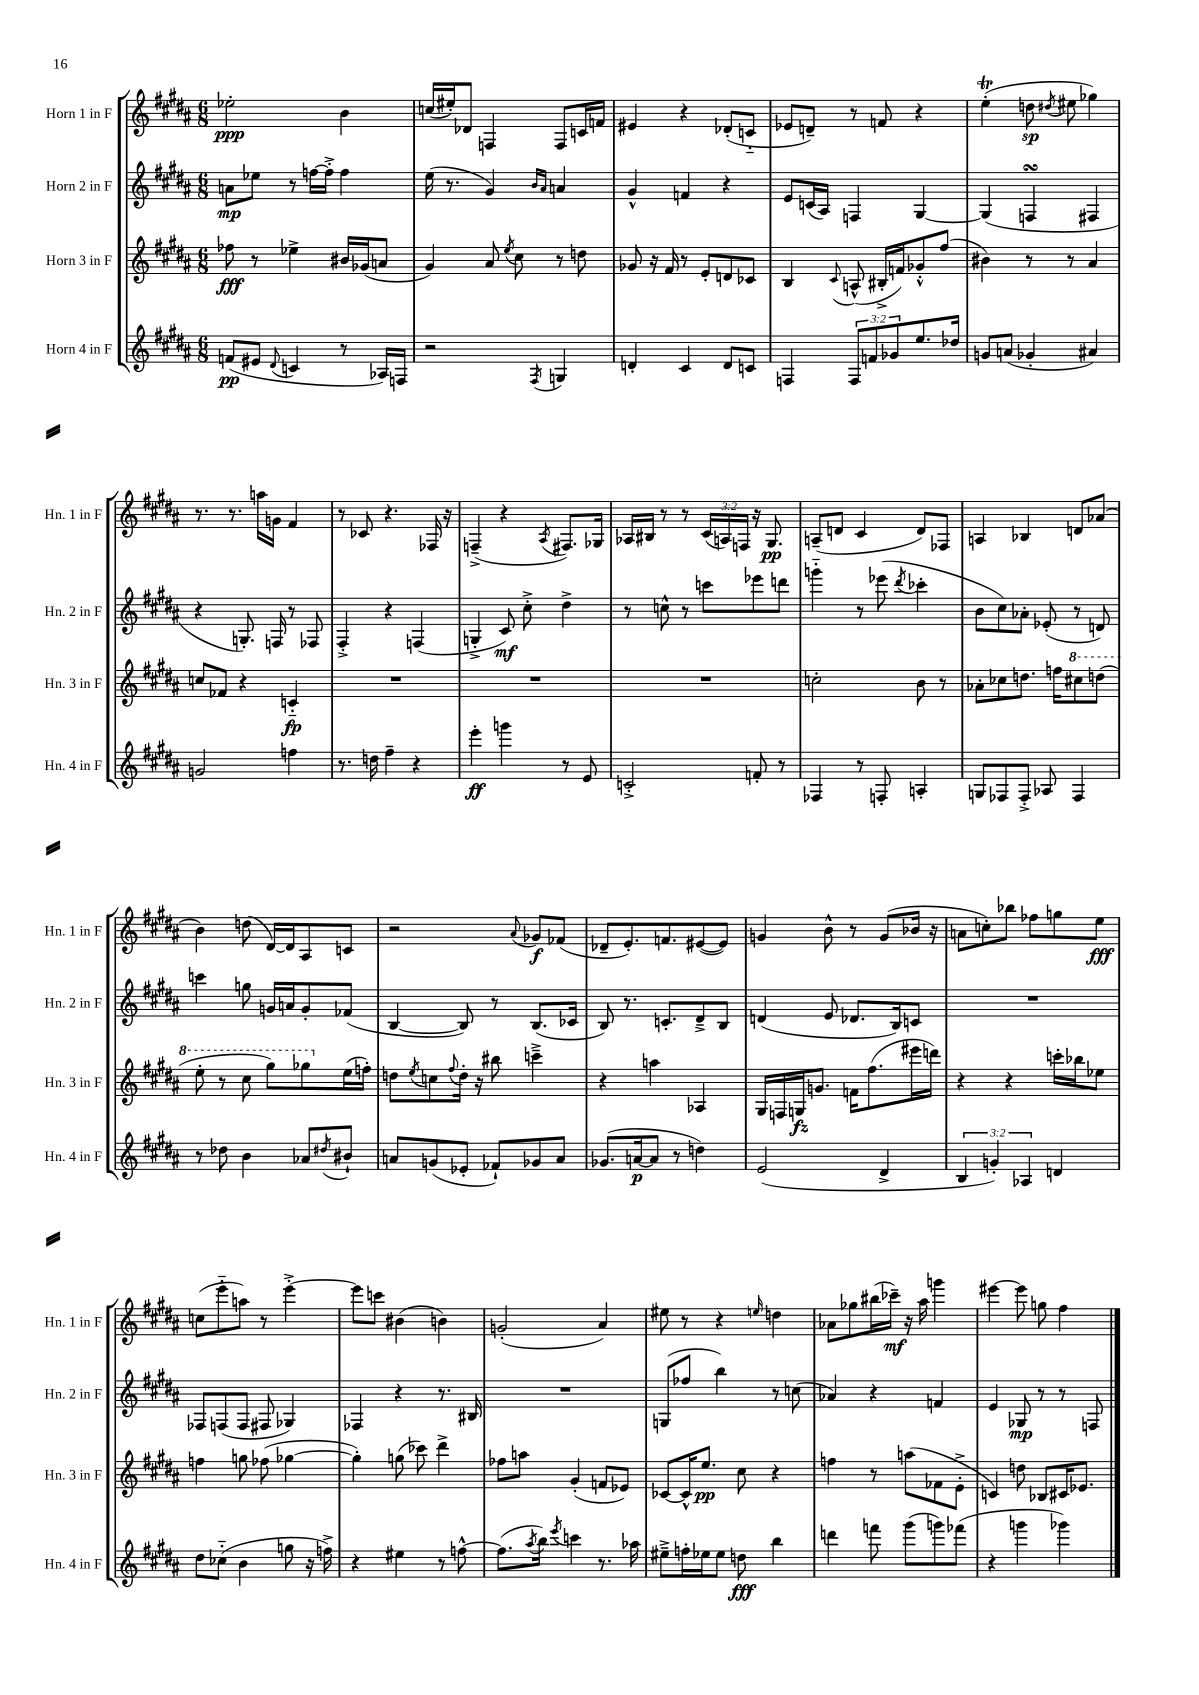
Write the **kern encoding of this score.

**kern	**dynam	**kern	**dynam	**kern	**dynam	**kern	**dynam
*part4	*part4	*part3	*part3	*part2	*part2	*part1	*part1
*staff4	*staff4	*staff3	*staff3	*staff2	*staff2	*staff1	*staff1
*I"Horn 4 in F	*	*I"Horn 3 in F	*	*I"Horn 2 in F	*	*I"Horn 1 in F	*
*I'Hn. 4 in F	*	*I'Hn. 3 in F	*	*I'Hn. 2 in F	*	*I'Hn. 1 in F	*
*clefG2	*	*clefG2	*	*clefG2	*	*clefG2	*
*k[f#c#g#d#a#]	*	*k[f#c#g#d#a#]	*	*k[f#c#g#d#a#]	*	*k[f#c#g#d#a#]	*
*M6/8	*	*M6/8	*	*M6/8	*	*M6/8	*
=1	=1	=1	=1	=1	=1	=1	=1
(8fn/L	pp	8ff-X\	fff	8an\L	mp	2ee-X'\	ppp
8e#X/J	.	8r	.	8ee-X\J	.	.	.
8qqd#/	.	.	.	.	.	.	.
4cn/	.	4ee-X^\	.	8r	.	.	.
.	.	.	.	[16ffn\LL	.	.	.
.	.	.	.	16ff'^\JJ]	.	.	.
8r	.	16b#X/LL	.	4ff\	.	4b\	.
.	.	(16g-X/J	.	.	.	.	.
16A-X/LL)	.	8an/J	.	.	.	.	.
16Fn/JJ	.	.	.	.	.	.	.
=2	=2	=2	=2	=2	=2	=2	=2
2r	.	4g#/)	.	(16ee\	.	(16ccn/LL	.
.	.	.	.	8.r	.	16ee#X'/J)	.
.	.	.	.	.	.	8d-X/J	.
.	.	8a#/	.	4g#/)	.	4Fn/	.
.	.	8qee/	.	.	.	.	.
.	.	8cc#\	.	.	.	.	.
.	.	.	.	16qqb/LL	.	.	.
8qF#/	.	.	.	16qqa#/JJ	.	.	.
4Gn/	.	8r	.	4an/	.	8F/L	.
.	.	8ddn\	.	.	.	16cn/L	.
.	.	.	.	.	.	16fn/JJ	.
=3	=3	=3	=3	=3	=3	=3	=3
4dn'/	.	8g-X/	.	4g#^^/	.	4e#X/	.
.	.	16r	.	.	.	.	.
.	.	16f#/	.	.	.	.	.
4c#/	.	8r	.	4fn/	.	4r	.
.	.	8e'/L	.	.	.	.	.
8d/L	.	8dn/	.	4r	.	(8d-X'/L	.
8cn/J	.	8c-X/J	.	.	.	8cn/J	.
=4	=4	=4	=4	=4	=4	=4	=4
4Fn/	.	4B/	.	8e/L	.	8e-X/L	.
.	.	.	.	(16cn/L	.	8dn~/J)	.
.	.	.	.	16A#/JJ)	.	.	.
.	.	8qqc#/	.	.	.	.	.
12F/L	.	(8An^^/	.	4Fn/	.	8r	.
12fn/	.	.	.	.	.	.	.
.	.	16B#X'^/LL	.	.	.	8fn/	.
12g-X/	.	.	.	.	.	.	.
.	.	16fn/J)	.	.	.	.	.
8.ee/	.	8g-X'^^/	.	[4G#/	.	4r	.
.	.	(8ff#/J	.	.	.	.	.
16dd-X/Jk	.	.	.	.	.	.	.
=5	=5	=5	=5	=5	=5	=5	=5
8gn/L	.	4b#X\)	.	(4G#/]	.	(4eeT'\	.
(8an/J	.	.	.	.	.	.	.
4g-X'/	.	8r	.	4FnsSSs/	.	8ddn\	sp
.	.	.	.	.	.	8qdd#X/	.
.	.	8r	.	.	.	8ee#X\	.
4a#X/)	.	4a#/	.	4F#X/	.	4gg-X\)	.
!!LO:LB:g=z
=6	=6	=6	=6	=6	=6	=6	=6
2gn/	.	8ccn/L	.	4r	.	8.r	.
.	.	8f-X/J	.	.	.	.	.
.	.	.	.	.	.	8.r	.
.	.	4r	.	8.Gn'/)	.	.	.
.	.	.	.	.	.	16aan\LL	.
.	.	.	.	16Fn/	.	16gn\JJ	.
4ffn\	.	4cn/	fp	8r	.	4f#/	.
.	.	.	.	8F-X/	.	.	.
=7	=7	=7	=7	=7	=7	=7	=7
8.r	.	2.r	.	4F#'^/	.	8r	.
.	.	.	.	.	.	8c-X/	.
16ddn\	.	.	.	.	.	.	.
4ff#~\	.	.	.	4r	.	4.r	.
4r	.	.	.	(4Fn/	.	.	.
.	.	.	.	.	.	16F-X/	.
.	.	.	.	.	.	16r	.
=8	=8	=8	=8	=8	=8	=8	=8
4eee'\	ff	2.r	.	4Gn'^/	.	(4Fn~^/	.
4gggn\	.	.	.	8c#/)	mf	4r	.
.	.	.	.	8cc#'^\	.	.	.
.	.	.	.	.	.	8qA#/	.
8r	.	.	.	4dd#^\	.	8.F#X/L)	.
8e/	.	.	.	.	.	.	.
.	.	.	.	.	.	16G-X/Jk	.
=9	=9	=9	=9	=9	=9	=9	=9
2cn'^/	.	2.r	.	8r	.	16A-X/LL	.
.	.	.	.	.	.	16B#X/JJ	.
.	.	.	.	8ccn^^\	.	8r	.
.	.	.	.	8r	.	8r	.
.	.	.	.	8cccn\L	.	(24c#/LL	.
.	.	.	.	.	.	24An/)	.
.	.	.	.	.	.	24Fn/JJ	.
8fn'/	.	.	.	8eee-X\	.	16r	.
.	.	.	.	.	.	8.G#/	pp
8r	.	.	.	8dddn\J	.	.	.
=10	=10	=10	=10	=10	=10	=10	=10
4F-X/	.	2ccn'\	.	4gggn\	.	(8An~/L	.
.	.	.	.	.	.	8dn/J	.
8r	.	.	.	8r	.	4c#/	.
8Fn'/	.	.	.	(8eee-X\	.	.	.
.	.	.	.	8qddd#/	.	.	.
4An'/	.	8b\	.	4ccc-X'\	.	8d/L)	.
.	.	8r	.	.	.	8F-X/J	.
=11	=11	=11	=11	=11	=11	=11	=11
8Gn/L	.	8a-X'\L	.	8b\L	.	4An/	.
8F-X/	.	8cc-X\	.	8cc#\)	.	.	.
8F-'^/J	.	8.ddn\J	.	8a-X'\J	.	4B-X/	.
8A-X/	.	.	.	(8e-X'/	.	.	.
.	.	16ffn\KL	.	.	.	.	.
*	*	*8va	*	*	*	*	*
4F-/	.	8ccc#X\	.	8r	.	8dn/L	.
.	.	(8dddn\J	.	8dn/)	.	(8a-X/J	.
!!LO:LB:g=z
=12	=12	=12	=12	=12	=12	=12	=12
8r	.	8eee'\	.	4cccn\	.	4b\)	.
8dd-X\	.	8r	.	.	.	.	.
4b\	.	8ccc#\	.	8ggn\	.	(8ddn\	.
.	.	8ggg#\L)	.	16gn/LL	.	[16d#/LL)	.
.	.	.	.	16an/J	.	16d#/J]	.
8a-X/L	.	8ggg-X\	.	8g'/	.	8A#/	.
8qdd#X/	.	.	.	.	.	.	.
*	*	*X8va	*	*	*	*	*
8b#X`/J	.	(16ee\L	.	(8f-X/J	.	8cn/J	.
.	.	16ffn'\JJ)	.	.	.	.	.
=13	=13	=13	=13	=13	=13	=13	=13
8an/L	.	8ddn\L	.	[4B/	.	2r	.
.	.	8qee/	.	.	.	.	.
(8gn/	.	8ccn\	.	.	.	.	.
.	.	8qqff#/	.	.	.	.	.
8e-X'/J	.	16dd'\Jk	.	8B/])	.	.	.
.	.	16r	.	.	.	.	.
8f-X`/L)	.	8bb#X\	.	8r	.	.	.
.	.	.	.	.	.	8qqa#/	.
8g-X/	.	4cccn~^\	.	(8.B/L	.	8g-X/L	f
8a/J	.	.	.	.	.	(8f-X/J	.
.	.	.	.	16c-X/Jk	.	.	.
=14	=14	=14	=14	=14	=14	=14	=14
(8.g-X/L	.	4r	.	8B/)	.	8d-X~/L	.
.	.	.	.	8.r	.	8.e'/)	.
[16an/k	p	.	.	.	.	.	.
8a/J]	.	4aan\	.	.	.	.	.
.	.	.	.	8.cn'/L	.	8.fn/	.
8r	.	.	.	.	.	.	.
4ddn\)	.	4A-X/	.	8d#~^/	.	([8e#X/	.
.	.	.	.	8B/J	.	8e#/J])	.
=15	=15	=15	=15	=15	=15	=15	=15
(2e/	.	16G#/LL	.	(4dn/	.	4gn/	.
.	.	16Fn/	.	.	.	.	.
.	.	16Gn/J	fz	.	.	.	.
.	.	8.gn/J	.	.	.	.	.
.	.	.	.	8e/	.	8b^^\	.
.	.	16fn\KL	.	8.d-X/L	.	8r	.
.	.	(8.ff#\	.	.	.	.	.
4d#^/	.	.	.	.	.	(8g/L	.
.	.	.	.	16B/k)	.	.	.
.	.	16eee#X\L	.	8cn/J	.	16b-X/Jk	.
.	.	16dddn\JJ)	.	.	.	16r	.
=16	=16	=16	=16	=16	=16	=16	=16
6B/	.	4r	.	2.r	.	8an\L	.
.	.	.	.	.	.	8ccn'\)	.
6gn'/)	.	.	.	.	.	.	.
.	.	4r	.	.	.	8bb-X\J	.
6A-X/	.	.	.	.	.	.	.
.	.	.	.	.	.	8ff-X\L	.
4dn/	.	16cccn'\LL	.	.	.	8ggn\	.
.	.	16bb-X\J	.	.	.	.	.
.	.	8ee-X\J	.	.	.	8ee\J	fff
!!LO:LB:g=z
=17	=17	=17	=17	=17	=17	=17	=17
8dd#\L	.	4ffn\	.	8F-X/L	.	(8ccn\L	.
(8cc-X\J	.	.	.	(8Fn/	.	8eee\	.
4b\	.	8ggn\	.	8F/J	.	8aan\J)	.
.	.	(8ff-X\	.	8F#X/	.	8r	.
8ggn\	.	[4gg-X\	.	4G-X/)	.	[4eee'^\	.
16r	.	.	.	.	.	.	.
16ffn^\)	.	.	.	.	.	.	.
=18	=18	=18	=18	=18	=18	=18	=18
4r	.	4gg-'\])	.	4F-X/	.	8eee\L]	.
.	.	.	.	.	.	8cccn\J	.
4ee#X\	.	(8ggn\	.	4r	.	(4b#X\	.
.	.	8ccc-X\)	.	.	.	.	.
8r	.	4ddd#^\	.	8.r	.	4bn\)	.
[8ffn^^\	.	.	.	.	.	.	.
.	.	.	.	16B#X/	.	.	.
=19	=19	=19	=19	=19	=19	=19	=19
(8.ff\L]	.	8ff-X\L	.	2.r	.	(2gn'/	.
.	.	8aan\J	.	.	.	.	.
8qaa#/	.	.	.	.	.	.	.
16bb\Jk)	.	.	.	.	.	.	.
8qeee/	.	.	.	.	.	.	.
4cccn\	.	(4g#'/	.	.	.	.	.
8.r	.	8fn/L	.	.	.	4a#/)	.
.	.	8e-X/J)	.	.	.	.	.
16aa-X\	.	.	.	.	.	.	.
=20	=20	=20	=20	=20	=20	=20	=20
8ee#X~^\L	.	[8c-X/L	.	(8Gn/L	.	8ee#X\	.
16ffn'\L	.	16c-^^/K]	.	8ff-X/J	.	8r	.
16ee-X\J	.	8.ee/J	pp	.	.	.	.
8ee-\J	.	.	.	4bb\)	.	4r	.
8ddn\	fff	8cc#\	.	.	.	.	.
.	.	.	.	.	.	16qqeen/	.
4bb\	.	4r	.	8r	.	4ddn\	.
.	.	.	.	(8ccn\	.	.	.
=21	=21	=21	=21	=21	=21	=21	=21
4dddn\	.	4ffn\	.	4a-X/)	.	8a-X\L	.
.	.	.	.	.	.	8gg-X\	.
8fffn\	.	8r	.	4r	.	(16bb#X\L	.
.	.	.	.	.	.	16ccc-X~\JJ)	mf
(8ggg#\L	.	(8aan\L	.	.	.	16r	.
.	.	.	.	.	.	16aa#\	.
8gggn\)	.	8f-X\	.	4fn/	.	4gggn\	.
(8fff-X\J	.	8e'^\J	.	.	.	.	.
=22	=22	=22	=22	=22	=22	=22	=22
4r	.	4cn/)	.	4e/	.	[4eee#X\	.
4gggn\	.	8ddn\	.	8G-X/	mp	8eee#\]	.
.	.	8B-X/L	.	8r	.	8ggn\	.
4ggg-X\)	.	16c#X/K	.	8r	.	4ff#\	.
.	.	8.e-X/J	.	.	.	.	.
.	.	.	.	8Fn/	.	.	.
==	==	==	==	==	==	==	==
*-	*-	*-	*-	*-	*-	*-	*-
